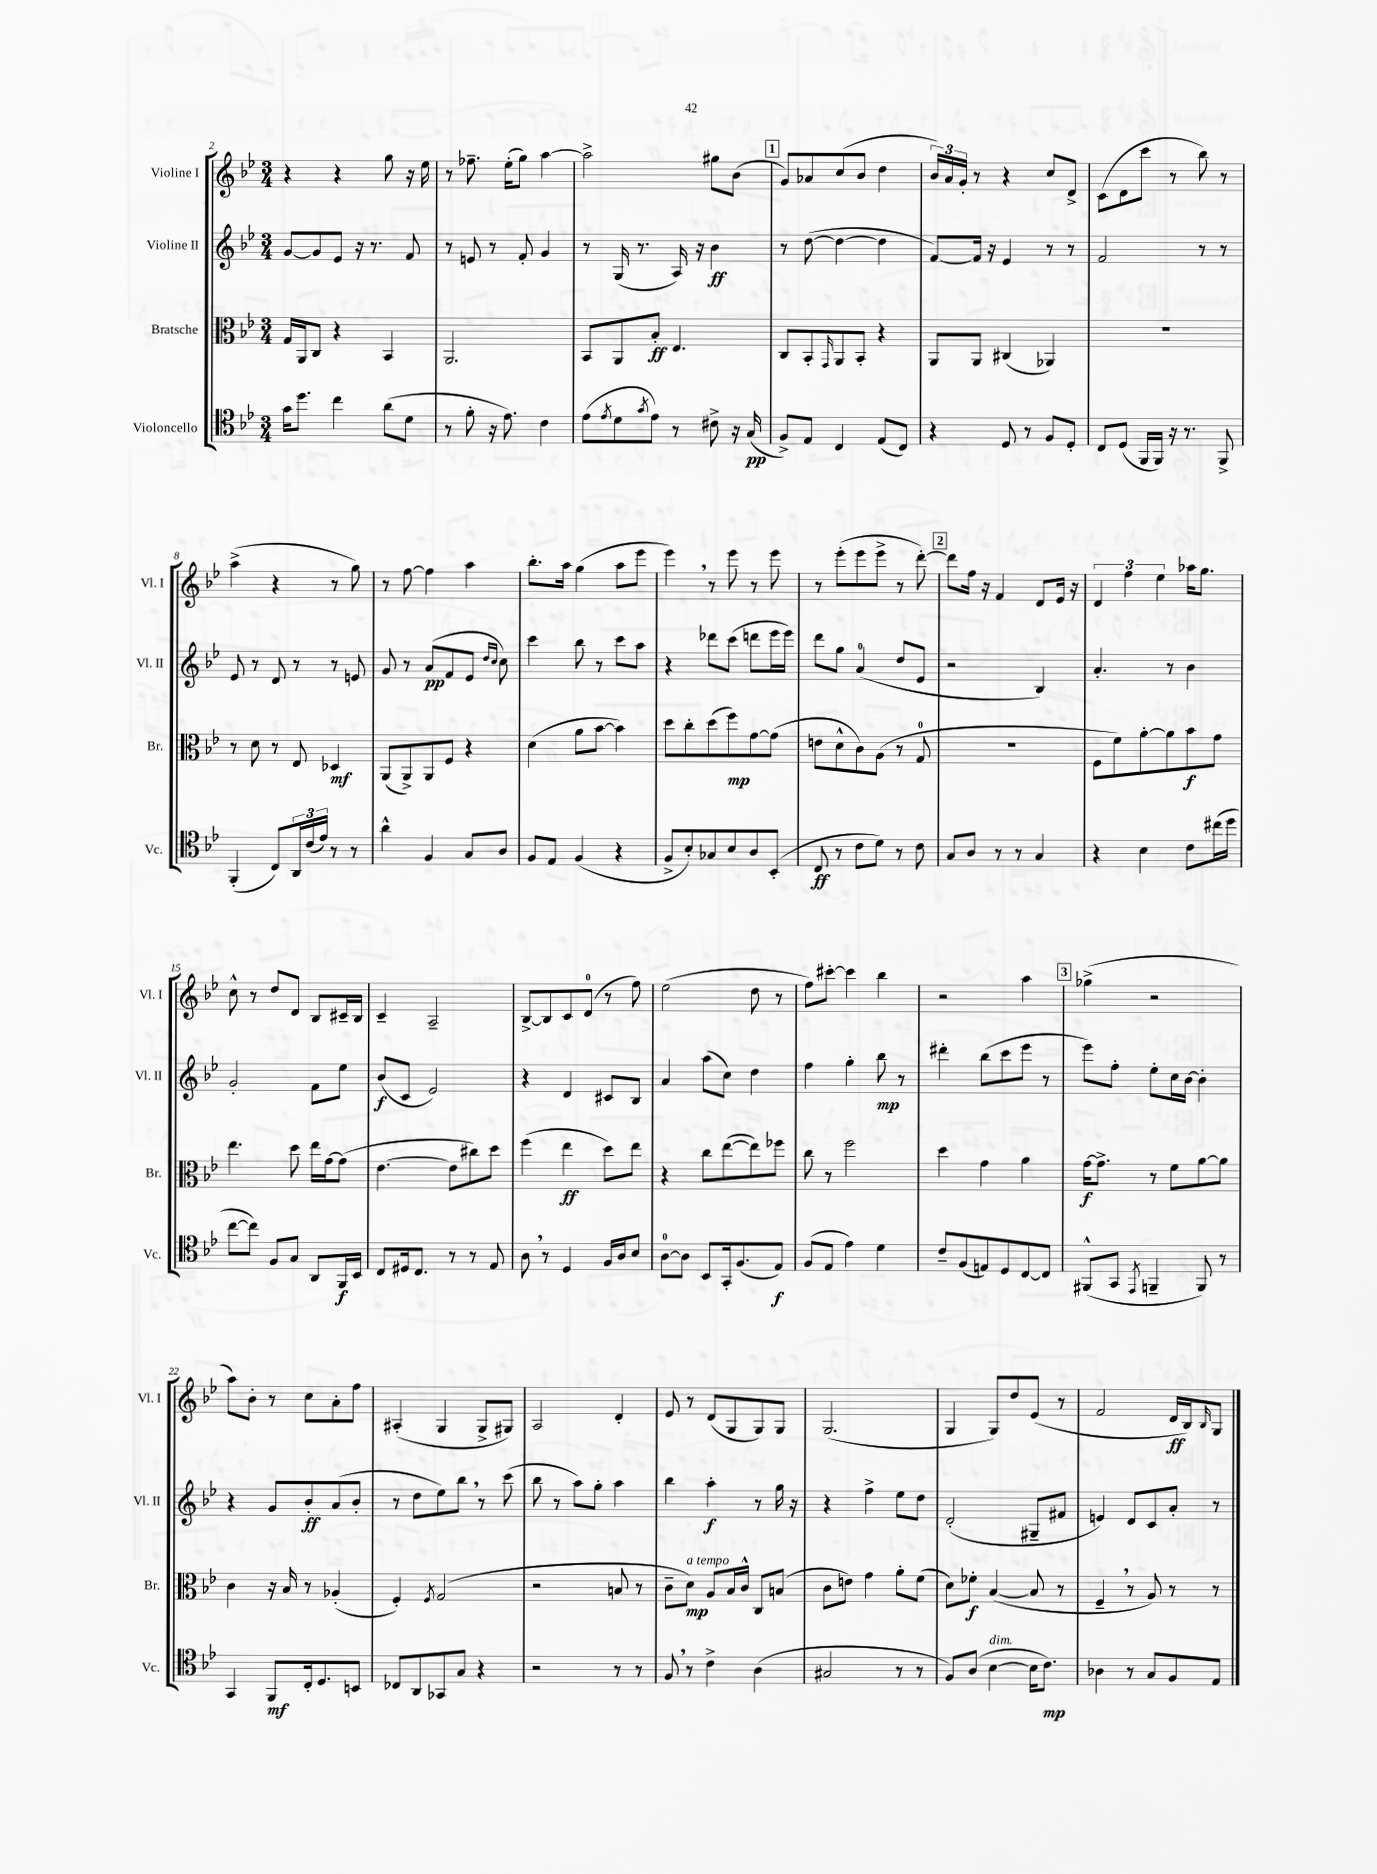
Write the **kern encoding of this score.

**kern	**kern	**kern	**kern
*staff4	*staff3	*staff2	*staff1
*clefC4	*clefC3	*clefG2	*clefG2
*k[b-e-]	*k[b-e-]	*k[b-e-]	*k[b-e-]
*M3/4	*M3/4	*M3/4	*M3/4
16g	16G	[8g	4r
8.dd	16AA	.	.
.	8C	8g]	.
4cc	4r	8e-	4r
.	.	16r	.
.	.	8.r	.
(8a	4BB-	.	8gg
8d	.	8f	16r
.	.	.	16ee-
=	=	=	=
8r	2.AA	8r	8r
8f'	.	8e	8.ff-~
16r	.	8r	.
8.e-)	.	.	(16ee-'
.	.	8f'	8gg)
4c	.	4g	[4aa
=	=	=	=
(8e-	8BB-	8r	2aa^]
8qe-	.	.	.
8d	8AA	(16G	.
.	.	8.r	.
8qg	.	.	.
8e-)	8B-'	.	.
8r	4.E-	16A)	.
.	.	16r	.
8c#^	.	4b-	8gg#
16r	.	.	(8b-
(16G	.	.	.
=	=	=	=
8F^)	8C	8r	8g)
8E-	8BB-'	([8dd	8a-
.	16qqGG	.	.
4C	8AA	4dd_	(8cc
.	8BB-'	.	8b-
(8E-	4r	4dd]	4dd
8C)	.	.	.
=	=	=	=
4r	8AA	[8f)	24b-)
.	.	.	24a
.	.	.	24g'
.	8AA	16f]	8r
.	.	16r	.
8D	(4C#	4e-	4r
8r	.	.	.
8F	4AA-)	8r	8cc
8D'	.	8r	8d^
=	=	=	=
8C	2.r	2f	(8c
(8D	.	.	8d
16FF	.	.	8ccc
16FF)	.	.	.
16r	.	.	8r
8.r	.	.	.
.	.	8r	8bb-)
8FF^	.	8r	8r
=	=	=	=
(4FF'	8r	8e-	(4aa^
.	8d	8r	.
8C)	8r	8d	4r
24AA	8E-	8r	.
(24c	.	.	.
24e-)	.	.	.
8r	4D-	8r	8r
8r	.	8e	8gg)
=	=	=	=
4a^^	(8AA	8g	8r
.	8AA^)	8r	[8ff
4F	8AA	(8a	4ff]
.	8F	8f	.
8G	4r	8e-	4aa
.	.	16qqdd	.
.	.	16qqcc	.
8A	.	8cc)	.
=	=	=	=
8F	(4d	4ccc	8.bb-'
8E-	.	.	.
.	.	.	16aa
(4F	8a	8bb-	(4gg
.	[8b-	8r	.
4r	4b-])	8ccc	8aa
.	.	8aa	8eee-
=	=	=	=
8F^	8dd	4r	4eee-)
8B-')	8cc'	.	.
8G-	(8dd	8ddd-	8r
8B-	8ff)	(8ccc	8eee-
8A	[8g	8ddd	8r
(8BB-'	(8g]	16eee-	8eee-
.	.	16eee-)	.
=	=	=	=
8C	8e	8ddd	8r
8r	8d^^	8gg	(8eee-'
8c	8c)	(4a	8eee-
8d)	(8A	.	8eee-^
8r	8r	8dd	8r
8c	8G	8e-	[8ddd')
=	=	=	=
8G	2.r	2r	8ddd]
8A	.	.	16ff
.	.	.	16r
8r	.	.	4f
8r	.	.	.
4G	.	4B-)	8d
.	.	.	16e-
.	.	.	16r
=	=	=	=
4r	8F	4.a'	6d
.	8f)	.	.
.	.	.	6ff
4B-	[8a'	.	.
.	.	.	6ee-
.	8a]	8r	.
8c	8b-	4b-	16aa-
.	.	.	8.gg
(16cc#	8g	.	.
16dd	.	.	.
=	=	=	=
[8cc	4.ee-	2g'	8cc^^
8cc])	.	.	8r
8F	.	.	8dd
8G	8dd	.	8d
8AA	16ee-	8f	8B-
.	[16g	.	.
16FF	(8g]	8ee-	16c#~
16BB-	.	.	16B-
=	=	=	=
8C	[4.e-	(8b-	4c~
16D#	.	8c	.
8.C	.	.	.
.	.	2e-)	2A~
8r	8e-]	.	.
8r	8cc#)	.	.
8E-	8dd	.	.
=	=	=	=
8A	(4ff	4r	[8B-^
8r	.	.	8B-]
4D	4ee-	4d	8c
.	.	.	(8d
16F	8dd)	8c#	8r
16A	.	.	.
8B-	8ee-	8B-	8ff)
=	=	=	=
[8A	4r	4a	(2ee-
8A]	.	.	.
8BB-	8cc	(8aa	.
16GG'	([8ee-	8cc)	.
(8.F	.	.	.
.	8ee-])	4dd	8dd
8E-)	8ff-	.	8r
=	=	=	=
(8F	8cc	4ff	8ff)
8E-	8r	.	[8ccc#'
4e-)	2ff	4gg'	4ccc#]
4d	.	8bb-	4bb-
.	.	8r	.
=	=	=	=
8c~	4dd	4ddd#'	2r
(8F	.	.	.
8E)	4g	(8bb-	.
8D	.	8ccc	.
[8C	4a	8eee-	4aa
8C]	.	8r	.
=	=	=	=
(8FF#^^	[16g	8eee-)	(4gg-^
.	8.g^]	.	.
8GG	.	8ff'	.
8qEE-	.	.	.
4FF~	8r	8ee-'	2r
.	8f	16cc	.
.	.	[16b-	.
8FF)	[8a	4b-']	.
8r	8a]	.	.
=	=	=	=
4GG	4c	4r	8aa)
.	.	.	8b-'
8FF	16r	8g	8r
.	16B-	.	.
16C'	8r	8b-'	8cc
8.D	.	.	.
.	(4A-'	(8a	8a'
8BB	.	8b-'	8ff
=	=	=	=
8C-	4F')	8r	(4A#'
8AA	.	8dd	.
.	8qF	.	.
8GG-	(2G	8ee-)	4G
8G	.	8bb-	.
4r	.	8r	8G^
.	.	(8ccc	8G#)
=	=	=	=
2r	2r	8bb-	2A
.	.	8r	.
.	.	8aa)	.
.	.	8gg'	.
8r	8B	4aa	4d'
8r	8r	.	.
=	=	=	=
8F	8c~	4bb-	8e-
8r	8d)	.	8r
4c^	8A	4aa'	(8d
.	16B-	.	8G
.	16c^^	.	.
(4A	8C	8r	8G)
.	(8B	16gg	8G
.	.	16r	.
=	=	=	=
2G#	8c	4r	(2.G
.	8e)	.	.
.	4g	4ff^	.
8r	8a'	8ee-	.
8r	(8f	8dd	.
=	=	=	=
8F)	8d)	(2d'	4G
(8A	8f-'	.	.
[4B-	([4B-	.	8G)
.	.	.	8dd
16B-]	8B-]	8G#~	(8e-
8.c)	.	.	.
.	8r	8f#	8r
=	=	=	=
4A-	4F~	4e)	2f
8r	8r	8d	.
8G	8A)	8c	.
8F	8r	8a'	16d
.	.	.	16B-)
.	.	.	16qqB-
8E-	8r	8r	8G
==	==	==	==
*-	*-	*-	*-
